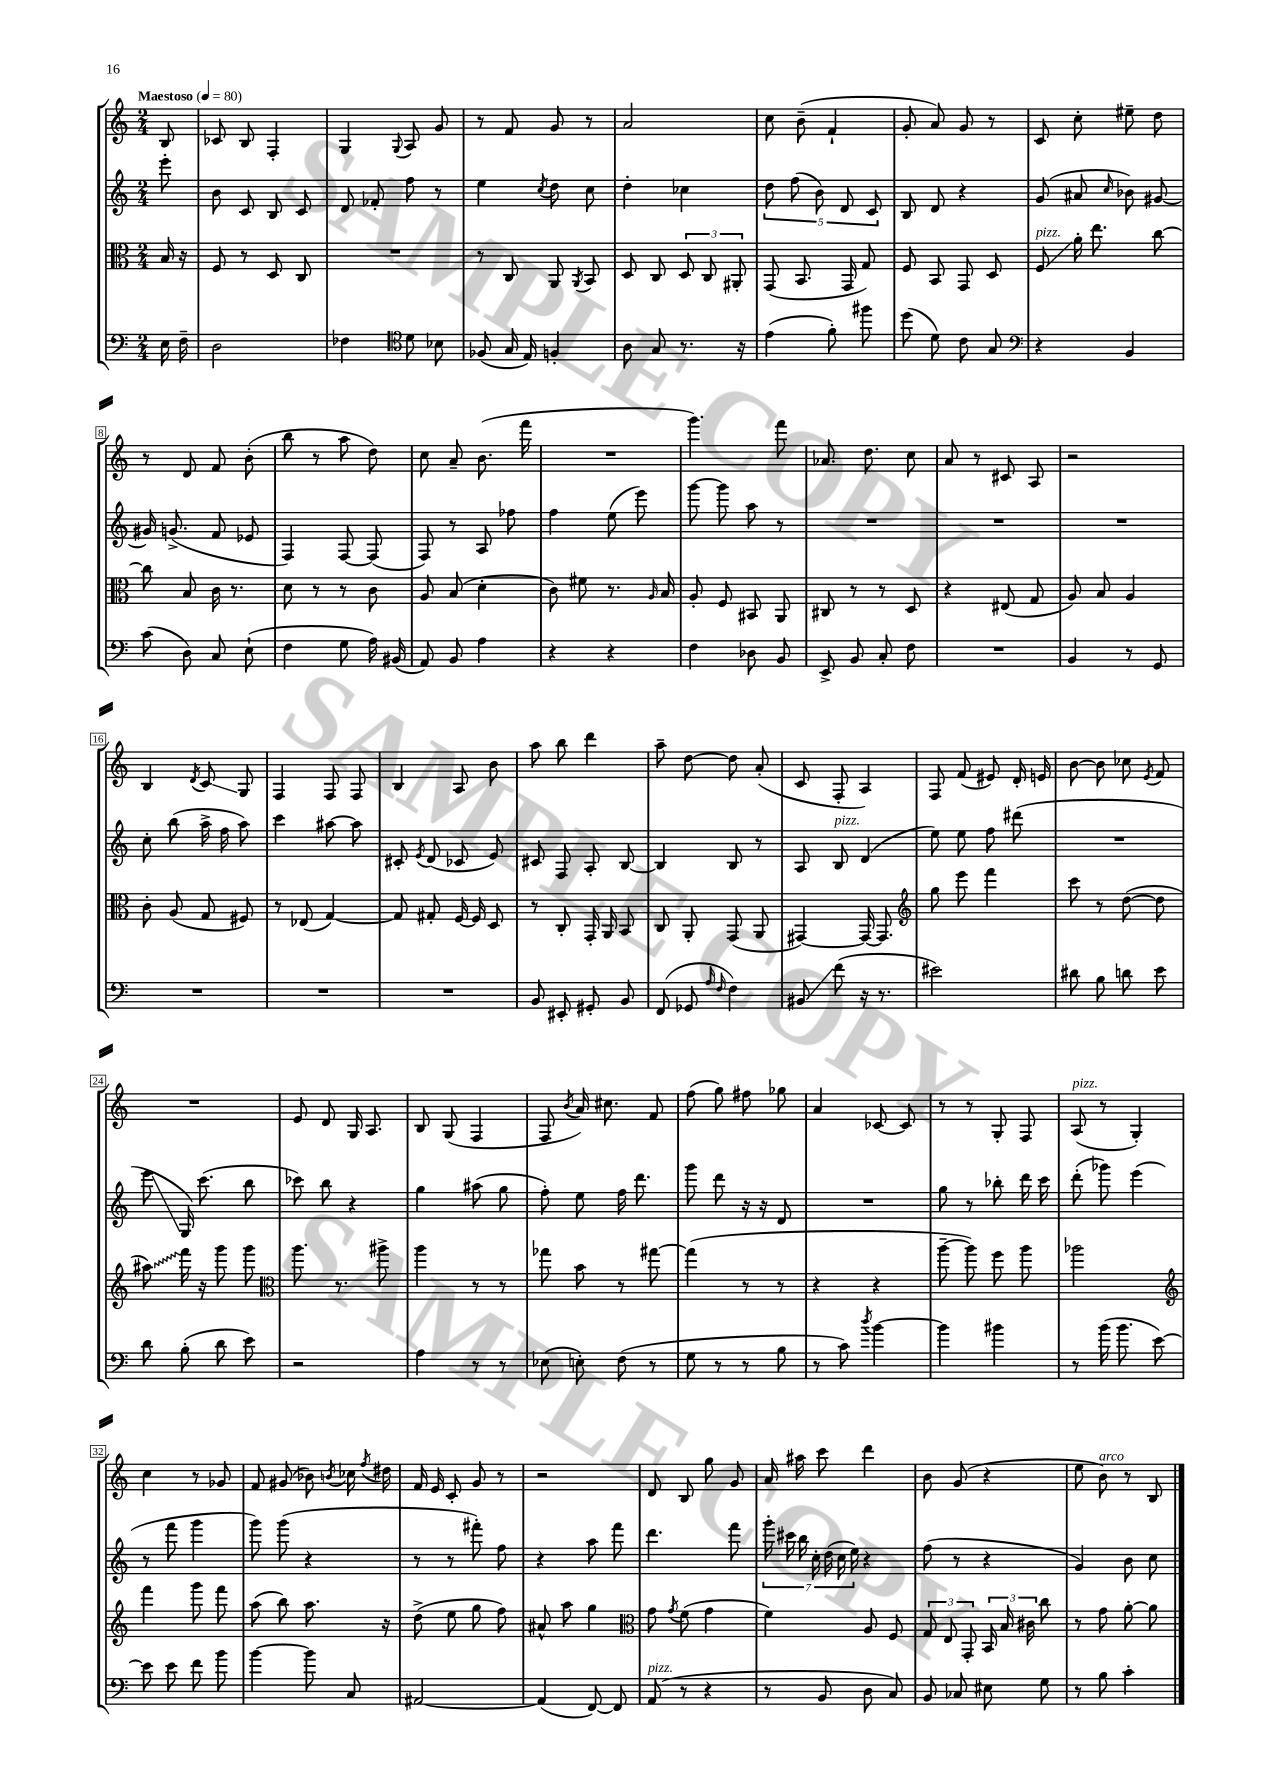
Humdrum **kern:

**kern	**kern	**kern	**kern
*staff4	*staff3	*staff2	*staff1
*clefF4	*clefC3	*clefG2	*clefG2
*k[]	*k[]	*k[]	*k[]
*M2/4	*M2/4	*M2/4	*M2/4
*MM80	*MM80	*MM80	*MM80
16E\	16B/	8eee'\	8B/
16F~\	16r	.	.
=	=	=	=
2D\	8F/	8b\	8c-/
.	8r	8c/	8B/
.	8D/	8B/	4F'/
.	8C/	8c/	.
=	=	=	=
4F-\	2r	8d/	4G/
.	.	8f-'/	.
*clefC4	*	*	*
.	.	.	8qqG/
8d\	.	8ff\	8A/
8B-\	.	8r	8g/
=	=	=	=
(8F-/	8r	4ee\	8r
16G/	8C/	.	8f/
16E/)	.	.	.
.	.	8qcc/	.
4F'/	8AA/	8dd\	8g/
.	8qAA/	.	.
.	8BB/	8cc\	8r
=	=	=	=
8A\	8D/	4dd'\	2a/
8G/	8C/	.	.
8.r	12D/	4cc-\	.
.	12C/	.	.
.	12AA#'/	.	.
16r	.	.	.
=	=	=	=
(4e\	(8GG/	10dd\	8cc\
.	.	(10ff\	.
.	8.BB/	.	(8b~\
.	.	10b\)	.
8f'\)	.	.	4f`/
.	.	10d/	.
.	16GG/	.	.
8ff#\	8G/)	.	.
.	.	10c/	.
=	=	=	=
(8dd\	8F/	8B/	8g'/
8d\)	8BB/	8d/	8a/)
8c\	8GG/	4r	8g/
8G/	8D/	.	8r
=	=	=	=
*clefF4	*	*	*
4r	8F/	(8g/	8c/
.	16a'\	8a#/	8cc'\
.	8.ee\	.	.
.	.	16qqcc/	.
4BB/	.	8b-\)	8ee#~\
.	[8cc\	[8g#/	8dd\
=	=	=	=
(8c\	8cc\]	16g#/]	8r
.	.	(8.g^/	.
8D\)	8B/	.	8d/
8C/	16c\	8f/	8f/
.	8.r	.	.
(8E`\	.	8e-/	(8b'\
=	=	=	=
4F\	8d\	4F/)	8bb\
.	8r	.	8r
8G\	8r	[8F/	8aa\
16A\)	8c\	(8F/]	8dd\)
(16BB#/	.	.	.
=	=	=	=
8AA/)	8A/	8F/)	8cc\
8BB/	(8B/	8r	8a~/
4A\	4d'\	8A/	(8.b\
.	.	8ff-\	.
.	.	.	16fff\
=	=	=	=
4r	8c\)	4ff\	2r
.	8f#\	.	.
4r	8.r	(8ee\	.
.	.	8eee\)	.
.	16qqA/	.	.
.	16B/	.	.
=	=	=	=
4F\	8A'/	[8ggg\	4.ggg\)
.	8F/	8ggg\]	.
8D-\	8BB#/	8aa\	.
8BB/	8AA/	8r	8fff\
=	=	=	=
8EE^/	8C#/	2r	8.a-/
8BB/	8r	.	.
.	.	.	8.dd\
8C'/	8r	.	.
8F\	8D/	.	8cc\
=	=	=	=
2r	4r	2r	8a/
.	.	.	8r
.	(8E#/	.	8c#/
.	8G/	.	8A/
=	=	=	=
4BB/	8A/)	2r	2r
.	8B/	.	.
8r	4A/	.	.
8GG/	.	.	.
=	=	=	=
2r	8c'\	8cc'\	4B/
.	(8A/	(8bb\	.
.	.	.	8qd/
.	8G/	16aa^\	8c/
.	.	16ff\	.
.	8F#/)	8aa\)	8G/
=	=	=	=
2r	8r	4ccc\	4F/
.	(8E-/	.	.
.	[4G/)	[8aa#\	8F/
.	.	8aa#\]	8F/
=	=	=	=
2r	8G/]	8c#'/	4B/
.	.	8qe/	.
.	8G#'/	(8d/	.
.	[16F/	8c-/	8A/
.	16F/]	.	.
.	8D/	8e/)	8b\
=	=	=	=
8BB/	8r	8c#/	8aa\
8EE#'/	8C'/	8F/	8bb\
8GG#'/	16GG'/	8A'/	4ddd\
.	16AA/	.	.
8BB/	8BB/	[8B/	.
=	=	=	=
(8FF/	8C/	4B/]	8aa~\
8GG-/	8AA'/	.	[8dd\
16qqA/	.	.	.
16qqF/	.	.	.
4F\)	(8GG/	8B/	8dd\]
.	8AA/	8r	(8a'/
=	=	=	=
8BB#/	[4GG#/)	8A/	8c/
(8f\	.	8B/	8F'/
16r	16GG#/_	(4d/	4A/)
8.r	8.GG#/]	.	.
=	=	=	=
*	*clefG2	*	*
2e#\)	8gg\	8ee\)	8F/
.	8eee\	8ee\	(8f/
.	4fff\	8ff\	8e#/)
.	.	(8ddd#\	16d'/
.	.	.	16e/
=	=	=	=
8d#\	8ccc\	2r	[8b\
8B\	8r	.	8b\]
8d\	([8dd\	.	8cc-\
.	.	.	8qe/
8e\	8dd\]	.	8f/
=	=	=	=
8d\	8aa#\)	8eee\	2r
(8B'\	16fff\	16G/)	.
.	16r	(8.ccc\	.
8d\	8ggg\	.	.
8e\)	8ggg\	8bb\	.
=	=	=	=
*	*clefC3	*	*
2r	8.aa\	8ccc-\)	8e/
.	.	8bb\	8d/
.	8.r	.	.
.	.	4r	16G/
.	.	.	8.A/
.	8aa#^\	.	.
=	=	=	=
4A\	4aa\	4gg\	8B/
.	.	.	(8G/
8r	8r	(8aa#\	4F/
8r	8r	8gg\	.
=	=	=	=
(8E-\	8gg-\	8ff'\)	8F/
.	.	.	8qb/
8E'\)	8b\	8ee\	16a/)
.	.	.	8.cc#\
(8F\	8r	16ff\	.
.	.	8.ddd\	.
8r	[8gg#\	.	8f/
=	=	=	=
8G\	(4gg#\]	8ggg\	(8ff\
8r	.	8ddd\	8gg\)
8r	8r	16r	8ff#\
.	.	16r	.
8B\	8r	8d/	8gg-\
=	=	=	=
8r	4r	2r	4a/
8c\)	.	.	.
8qdd/	.	.	.
[4b\	4r	.	[8c-/
.	.	.	8c-/]
=	=	=	=
4b\]	[8aa~\	8gg\	8r
.	8aa\])	8r	8r
4b#\	8ff\	8bb-'\	8G'/
.	8aa\	16ddd\	8F/
.	.	16ccc\	.
=	=	=	=
8r	2aa-\	(8ddd'\	(8A/
(16b\	.	8ggg-\)	8r
8.b\	.	.	.
.	.	(4eee\	4G'/)
[8e\)	.	.	.
=	=	=	=
*	*clefG2	*	*
8e\]	4fff\	8r	4cc\
8e\	.	8fff\	.
8f\	8ggg\	4ggg\	8r
8b\	8fff\	.	8g-/
=	=	=	=
[4b\	(8aa\	8ggg\)	8f/
.	8bb\)	(8ggg\	(8g#/
8b\]	8.aa\	4r	8b-\)
.	.	.	8qb/
8C/	.	.	16cc-\
.	.	.	8qff/
.	16r	.	16dd#\
=	=	=	=
[2AA#/	(8dd^\	8r	16f/
.	.	.	16e/
.	8ee\	8r	8c'/
.	8gg\	8fff#'\)	8g/
.	8ff\)	8ff\	8r
=	=	=	=
(4AA#/]	8a#^^/	4r	2r
.	8aa\	.	.
[8FF/)	4gg\	8aa\	.
8FF/]	.	8fff\	.
=	=	=	=
*	*clefC3	*	*
(8AA/	8g\	4.ddd\	8d/
.	8qg/	.	.
8r	(8f\	.	8B/
4r	4g\	.	8gg\
.	.	8fff\	8g/
=	=	=	=
8r	4f\)	28ggg'\	16a/
.	.	28ccc#\	.
.	.	.	16aa#\
.	.	28bb\	.
.	.	28cc'\	.
8BB/	.	.	8ccc\
.	.	(28dd\	.
.	.	28cc\	.
.	.	28ee\)	.
8D\	8A/	4r	4ddd\
8C/)	8F/	.	.
=	=	=	=
8BB/	12G/	(8ff\	8b\
.	12E/	.	.
8C-/	.	8r	(8g/
.	12GG'/	.	.
8E#\	24BB/	4r	4r
.	24B/	.	.
.	24c#\	.	.
8G\	8cc\	.	.
=	=	=	=
8r	8r	4g/)	8ee\
8B\	8g\	.	8b\)
4c'\	[8a'\	8b\	8r
.	8a\]	8cc\	8B/
==	==	==	==
*-	*-	*-	*-
